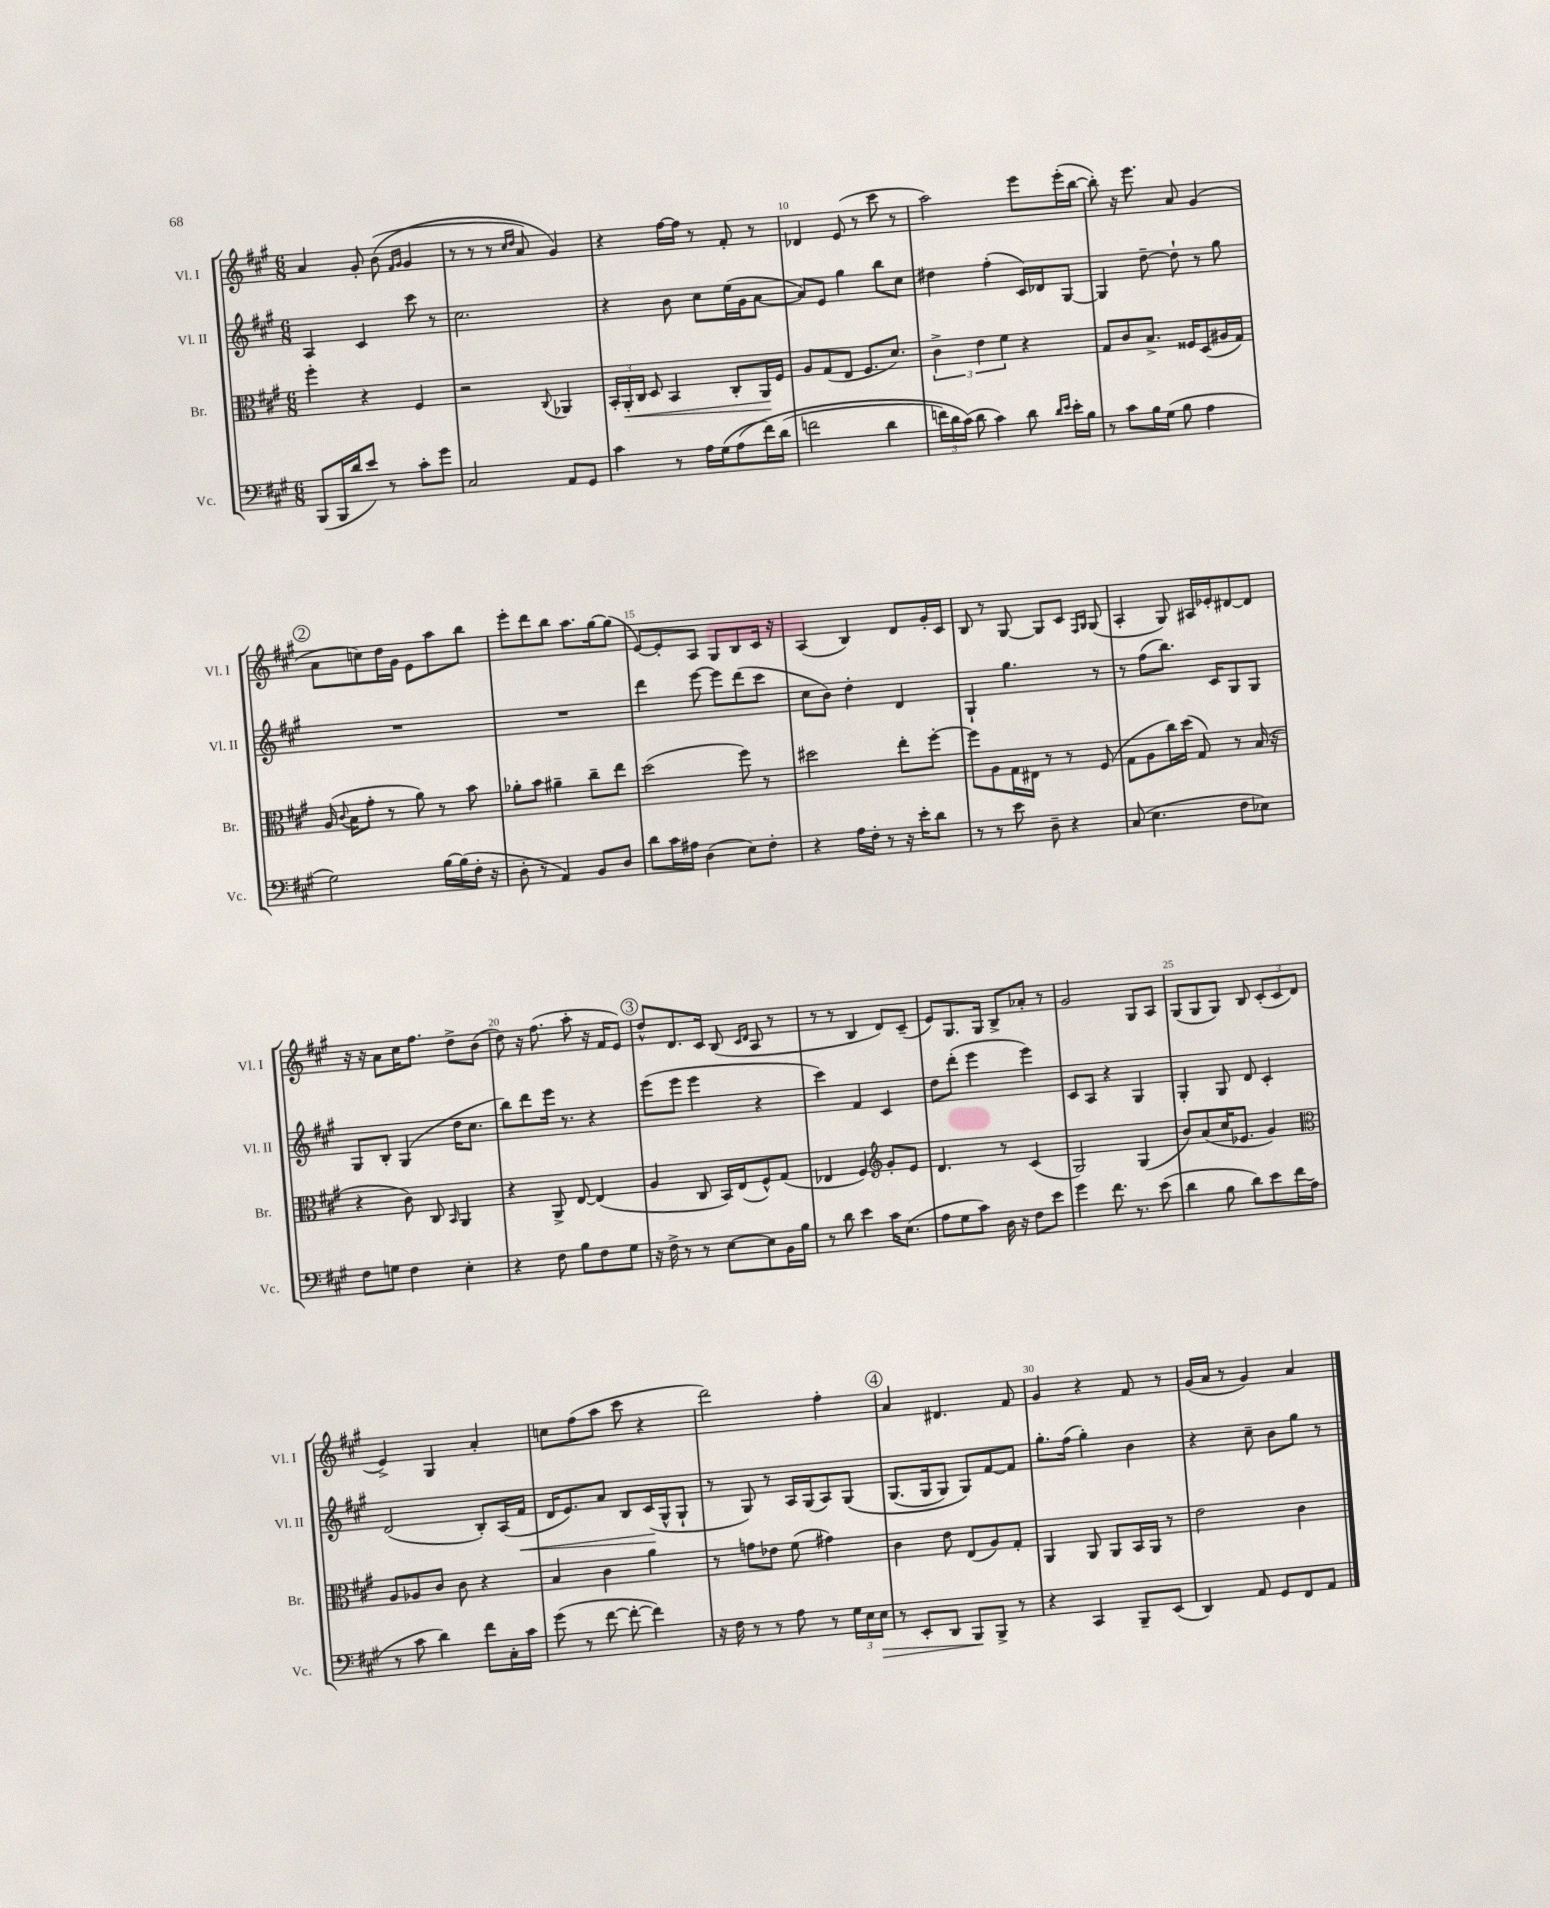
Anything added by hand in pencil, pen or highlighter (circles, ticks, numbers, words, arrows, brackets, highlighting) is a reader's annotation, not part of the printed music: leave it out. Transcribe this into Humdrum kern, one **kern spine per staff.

**kern	**dynam	**kern	**dynam	**kern	**dynam	**kern
*part4	*part4	*part3	*part3	*part2	*part2	*part1
*staff4	*staff4	*staff3	*staff3	*staff2	*staff2	*staff1
*I"Vc.	*	*I"Br.	*	*I"Vl. II	*	*I"Vl. I
*I'Vc.	*	*I'Br.	*	*I'Vl. II	*	*I'Vl. I
*clefF4	*	*clefC3	*	*clefG2	*	*clefG2
*k[f#c#g#]	*	*k[f#c#g#]	*	*k[f#c#g#]	*	*k[f#c#g#]
*M6/8	*	*M6/8	*	*M6/8	*	*M6/8
=7	=7	=7	=7	=7	=7	=7
(8BBB/L	.	4ff#'\	.	4A/	.	4a/
16BBB/L	.	.	.	.	.	.
16d/J	.	.	.	.	.	.
8e/J)	.	4r	.	4c#/	.	8g#'/
8r	.	.	.	.	.	((8b\
.	.	.	.	.	.	16qqf#/LL
.	.	.	.	.	.	16qqg#/JJ
8c#'\L	.	4F#/	.	8ccc#\	.	4g#/
8g#\J	.	.	.	8r	.	.
=8	=8	=8	=8	=8	=8	=8
2C#/	.	2r	.	2.cc#\	.	8r
.	.	.	.	.	.	8r
.	.	.	.	.	.	8r
.	.	.	.	.	.	16qqcc#/LL
.	.	.	.	.	.	16qqdd/JJ
.	.	.	.	.	.	8a/)
.	.	8qqC#/	.	.	.	.
8AA/L	.	4AA-X/	.	.	.	4g#/)
8GG#/J	.	.	.	.	.	.
=9	=9	=9	=9	=9	=9	=9
4c#\	.	24BB'/LL	.	4r	.	4r
!	!	!	!LO:HP:b	!	!	!
.	.	24AA'/	<	.	.	.
.	.	24C#/JJ	.	.	.	.
.	.	8D/	.	.	.	.
8r	.	4BB/	.	8b\	.	[16ff#\LL
.	.	.	.	.	.	16ff#\JJ]
16A\LL	.	.	.	8cc#\L	.	8r
(16G#\J	.	.	.	.	.	.
(8A\	.	8C#'/L	.	(16ee\L	.	8f#'/
.	.	.	.	16g#\J	.	.
16f#\L)	.	16AA/L	.	[8a\J	.	8r
(16d\JJ	.	16F#/JJ	[	.	.	.
=10	=10	=10	=10	=10	=10	=10
2fn\	.	8A/L	.	8a/L])	.	4d-X/
.	.	(8G#/	.	8e/J	.	.
.	.	8E/J	.	4gg#\	.	(8e/
.	.	8.F#/L	.	.	.	8r
4d\	.	.	.	8bb\L	.	8ccc#\
.	.	8.d/J)	.	.	.	.
.	.	.	.	8cc#\J	.	8r
=11	=11	=11	=11	=11	=11	=11
24fn\LL)	.	6c#^\	.	4dd#X\	.	2aa\)
24d\	.	.	.	.	.	.
(24c#\JJ)	.	.	.	.	.	.
8d\	.	.	.	.	.	.
.	.	6e\	.	.	.	.
4c#\)	.	.	.	(4ff#'\	.	.
.	.	6f#\	.	.	.	.
8d\	.	4r	.	16c#/LL)	.	8eee\L
.	.	.	.	16d-X/J	.	.
16qqd/LL	.	.	.	.	.	.
16qqe/JJ	.	.	.	.	.	.
16e'\LL	.	.	.	[8G#/J	.	(16eee'\L
16B\JJ	.	.	.	.	.	[16bb\JJ
=12	=12	=12	=12	=12	=12	=12
8r	.	8G#/L	.	4G#/]	.	8bb'\])
8c#\L	.	8c#/	.	.	.	16r
.	.	.	.	.	.	8.eee\
16B\L	.	8.B^/J	.	[8dd~\	.	.
(16G#\JJ	.	.	.	.	.	.
8B\	.	.	.	8dd`\]	.	8a/
.	.	16F##X/KL	.	.	.	.
4A\	.	(8D/	.	8r	.	(4g#/
.	.	16A#X/L	.	8gg#\	.	.
.	.	16G#/JJ)	.	.	.	.
!!LO:LB:g=z
!!LO:REH:place=s1:t=2
=13	=13	=13	=13	=13	=13	=13
2G#\)	.	(16A/	.	2.r	.	8a\L
.	.	8qqc#/	.	.	.	.
.	.	16B\KL	.	.	.	.
.	.	8g#'\J	.	.	.	8ccn\)
.	.	8r	.	.	.	16dd\L
.	.	.	.	.	.	16g#\JJ
.	.	8a\)	.	.	.	8e\L
[16B\LL	.	8r	.	.	.	8aa\
(16B\]	.	.	.	.	.	.
16F#'\JJ	.	8b\	.	.	.	8bb\J
16r	.	.	.	.	.	.
=14	=14	=14	=14	=14	=14	=14
8D'\	.	8a-X'\L	.	2.r	.	8eee'\L
8r	.	8b\J	.	.	.	8ddd\
4AA/)	.	4a#X~\	.	.	.	8bb\J
.	.	.	.	.	.	8.aa\L
8BB/L	.	8cc#~\L	.	.	.	.
.	.	.	.	.	.	[16gg#\k
8D/J	.	8ee\J	.	.	.	(8gg#\J]
=15	=15	=15	=15	=15	=15	=15
8d\L	.	(2dd\	.	4ddd\	.	[8e/L)
16c#\L	.	.	.	.	.	8e'/]
16A#X\JJ	.	.	.	.	.	.
(4D\	.	.	.	[8eee\	.	8A/J
.	.	.	.	8eee\L]	.	8G#/L
8E\L)	.	8ff#\)	.	(8ddd\	.	8B/
8F#'\J	.	8r	.	8ccc#\J	.	16c#/Jk
.	.	.	.	.	.	16r
=16	=16	=16	=16	=16	=16	=16
4r	.	2dd#X\	.	8cc#\L	.	(4A/
.	.	.	.	8b\J)	.	.
16A\LL	.	.	.	4dd'\	.	4B/)
16F#'\JJ	.	.	.	.	.	.
8r	.	.	.	.	.	.
16r	.	8ee'\L	.	4d/	.	8d/L
16e'\KL	.	.	.	.	.	.
8d\J	.	[8ff#'\J	.	.	.	16g#'/L
.	.	.	.	.	.	16c#/JJ
=17	=17	=17	=17	=17	=17	=17
8r	.	8ff#\L]	.	4G#`/	.	8B/
8r	.	8A\	.	.	.	8r
8e\	.	16G#\L	.	4.gg#\	.	[8G#/
.	.	16E#X\JJ	.	.	.	.
8D~\	.	8r	.	.	.	8G#/L]
4r	.	8r	.	.	.	8c#/J
.	.	.	.	.	.	16qqF#/LL
.	.	.	.	.	.	16qqG#/JJ
.	.	(8F#/	.	8r	.	(8G#/
=18	=18	=18	=18	=18	=18	=18
(8C#/	.	8G#\L	.	8r	.	4A'/
4.E\	.	8A\	.	(8ff#\L	.	.
.	.	16cc#\L)	.	8.bb\J)	.	8G#/)
.	.	(16dd\JJ	.	.	.	.
.	.	8G#/)	.	.	.	16A#X/LL
.	.	.	.	16c#/KL	.	16e-X'/J
8F#\L	.	8r	.	8G#/	.	[8d#X/
8E-X\J)	.	(16B/	.	8G#/J	.	8d#/J]
.	.	16r	.	.	.	.
!!LO:LB:g=z
=19	=19	=19	=19	=19	=19	=19
8F#\L	.	4r	.	8G#/L	.	16r
.	.	.	.	.	.	16r
8Gn\J	.	.	.	8B'/J	.	8a\L
4F#\	.	8c#\)	.	(4G#/	.	16cc#\K
.	.	.	.	.	.	8.ff#\J
.	.	8C#/	.	.	.	.
.	.	16qqBB/	.	.	.	.
4E'\	.	4AA/	.	16dd\KL	.	8dd^\L
.	.	.	.	8.cc#\J	.	.
.	.	.	.	.	.	(8b\J
=20	=20	=20	=20	=20	=20	=20
4r	.	4r	.	8bb\L)	.	8dd\)
.	.	.	.	8ddd\	.	16r
.	.	.	.	.	.	(8.ff#\
8F#\	.	8AA^/	.	16eee\Jk	.	.
.	.	.	.	8.r	.	.
8B\L	.	[8E/	.	.	.	8aa'\
8F#\	.	(4E/]	.	4r	.	16r
.	.	.	.	.	.	16f#/KL
8G#\J	.	.	.	.	.	8e/J)
!!LO:REH:place=s1:t=3
=21	=21	=21	=21	=21	=21	=21
16r	.	4A/	.	(8eee\L	.	8dd^^/L
16F#^\	.	.	.	.	.	.
8r	.	.	.	8eee\J	.	8.d/
8r	.	8C#/	.	4eee\	.	.
.	.	.	.	.	.	16c#/Jk
[8E\L	.	16BB/LL)	.	.	.	(8B/
.	.	(16E/J	.	.	.	.
.	.	.	.	.	.	16qqc#/LL
.	.	.	.	.	.	16qqd/JJ
8E\]	.	8F#^^/)	.	4r	.	8A/
16BB\L	.	(8G#/J	.	.	.	8r
16B\JJ	.	.	.	.	.	.
=22	=22	=22	=22	=22	=22	=22
8r	.	4E-X/	.	4ccc#\)	.	8r
8d\	.	.	.	.	.	8r
4e\	.	4F#/)	.	4f#/	.	4B/
*	*	*clefG2	*	*	*	*
16c#\KL	.	8g#'/L	.	4c#/	.	8d/L)
(8.E\J	.	.	.	.	.	.
.	.	8e/J	.	.	.	(8c#~/J
=23	=23	=23	=23	=23	=23	=23
8A\L	.	4.d/	.	8dd\L	.	8e/L)
8G#\	.	.	.	(8ddd'\J	.	8.G#/
8c#\J)	.	.	.	4eee\	.	.
.	.	.	.	.	.	16G#/Jk
16D\	.	8r	.	.	.	8B^/L
16r	.	.	.	.	.	.
8F#\L	.	(4c#/	.	4eee\)	.	8a-X'/J
8e\J	.	.	.	.	.	8r
=24	=24	=24	=24	=24	=24	=24
4g#\	.	2G#/)	.	8c#/L	.	2g#/
.	.	.	.	8A/J	.	.
8.f#\	.	.	.	4r	.	.
8.r	.	.	.	.	.	.
.	.	(4G#/	.	4G#/	.	8G#/L
(8e\	.	.	.	.	.	8A/J
=25	=25	=25	=25	=25	=25	=25
4d\	.	8b/L)	.	4G#'/	.	(8G#/L
.	.	(8a/	.	.	.	8G#/
8B\	.	16cc#/K	.	8G#/	.	8G#/J)
.	.	8.e-X/J	.	.	.	.
8d\L)	.	.	.	8d/	.	8B/
8e\	.	4g#/)	.	4c#'/	.	(12c#'/L
.	.	.	.	.	.	12c#/
16f#\L	.	.	.	.	.	.
.	.	.	.	.	.	12d/J
(16A\JJ	.	.	.	.	.	.
!!LO:LB:g=z
=26	=26	=26	=26	=26	=26	=26
*	*	*clefC3	*	*	*	*
8r	.	8A/L	.	(2d/	.	4e^/)
8c#\	.	8A-X/	.	.	.	.
4d\)	.	8c#/J	.	.	.	4G#/
.	.	8c#\	.	.	.	.
8f#\L	.	4r	.	8B'/L)	.	4a'/
16C#'\L	.	.	.	(16A/L	.	.
!	!	!	!	!	!LO:HP:b	!
16c#\JJ	.	.	.	16f#/JJ	<	.
=27	=27	=27	=27	=27	=27	=27
(8g#\	.	4B/	.	16d/KL	.	8ccn\L
.	.	.	.	8.e/)	.	.
8r	.	.	.	.	.	(8ff#\
[8f#\	.	4c#\	.	8a/J	.	8aa\J
8f#'\_	.	.	.	8B/L	.	8ccc#\
4f#\])	.	4a\	.	(16c#/L	.	4r
.	.	.	.	16G#^^/J	[	.
.	.	.	.	8G#`/J	.	.
=28	=28	=28	=28	=28	=28	=28
16r	.	8r	.	8r	.	2ddd\)
16F#\	.	.	.	.	.	.
8r	.	8gn\L	.	8G#/)	.	.
8r	.	8e-X\J	.	8r	.	.
8A\	.	(8f#\	.	16A/LL	.	.
.	.	.	.	(16G#/J	.	.
8r	.	4g#X\)	.	8A/)	.	4ff#'\
24G#\LL	.	.	.	(8G#/J	.	.
24E\	.	.	.	.	.	.
!	!LO:HP:b	!	!	!	!	!
24E\JJ	>	.	.	.	.	.
!!LO:REH:place=s1:t=4
=29	=29	=29	=29	=29	=29	=29
8r	.	4c#\	.	(8.G#/L	.	4a/
8EE'/L	.	.	.	.	.	.
.	.	.	.	16G#/k	.	.
8DD/J	.	8e\	.	8G#/J)	.	4.d#X/
8BBB/L	.	(8E/L	.	8G#/L)	.	.
8BBB^/J	]	8A/)	.	[8f#/	.	.
8r	.	8G#'/J	.	8f#/J]	.	8f#/
=30	=30	=30	=30	=30	=30	=30
4r	.	4AA/	.	8.gg#'\L	.	4g#/
.	.	.	.	(16ff#\Jk	.	.
4CC#/	.	8AA/	.	4gg#'\)	.	4r
.	.	8AA/L	.	.	.	.
8BBB~/L	.	16BB/L	.	4b\	.	8f#/
.	.	16AA/JJ	.	.	.	.
(8EE/J	.	8r	.	.	.	8r
=31	=31	=31	=31	=31	=31	=31
4DD/)	.	2e\	.	4r	.	(16g#/LL
.	.	.	.	.	.	16a/JJ
.	.	.	.	.	.	8r
8AA/	.	.	.	8cc#~\	.	4g#/)
8GG#/L	.	.	.	8b\L	.	.
8FF#/	.	4c#\	.	8gg#\J	.	4a/
8AA/J	.	.	.	8r	.	.
==	==	==	==	==	==	==
*-	*-	*-	*-	*-	*-	*-
